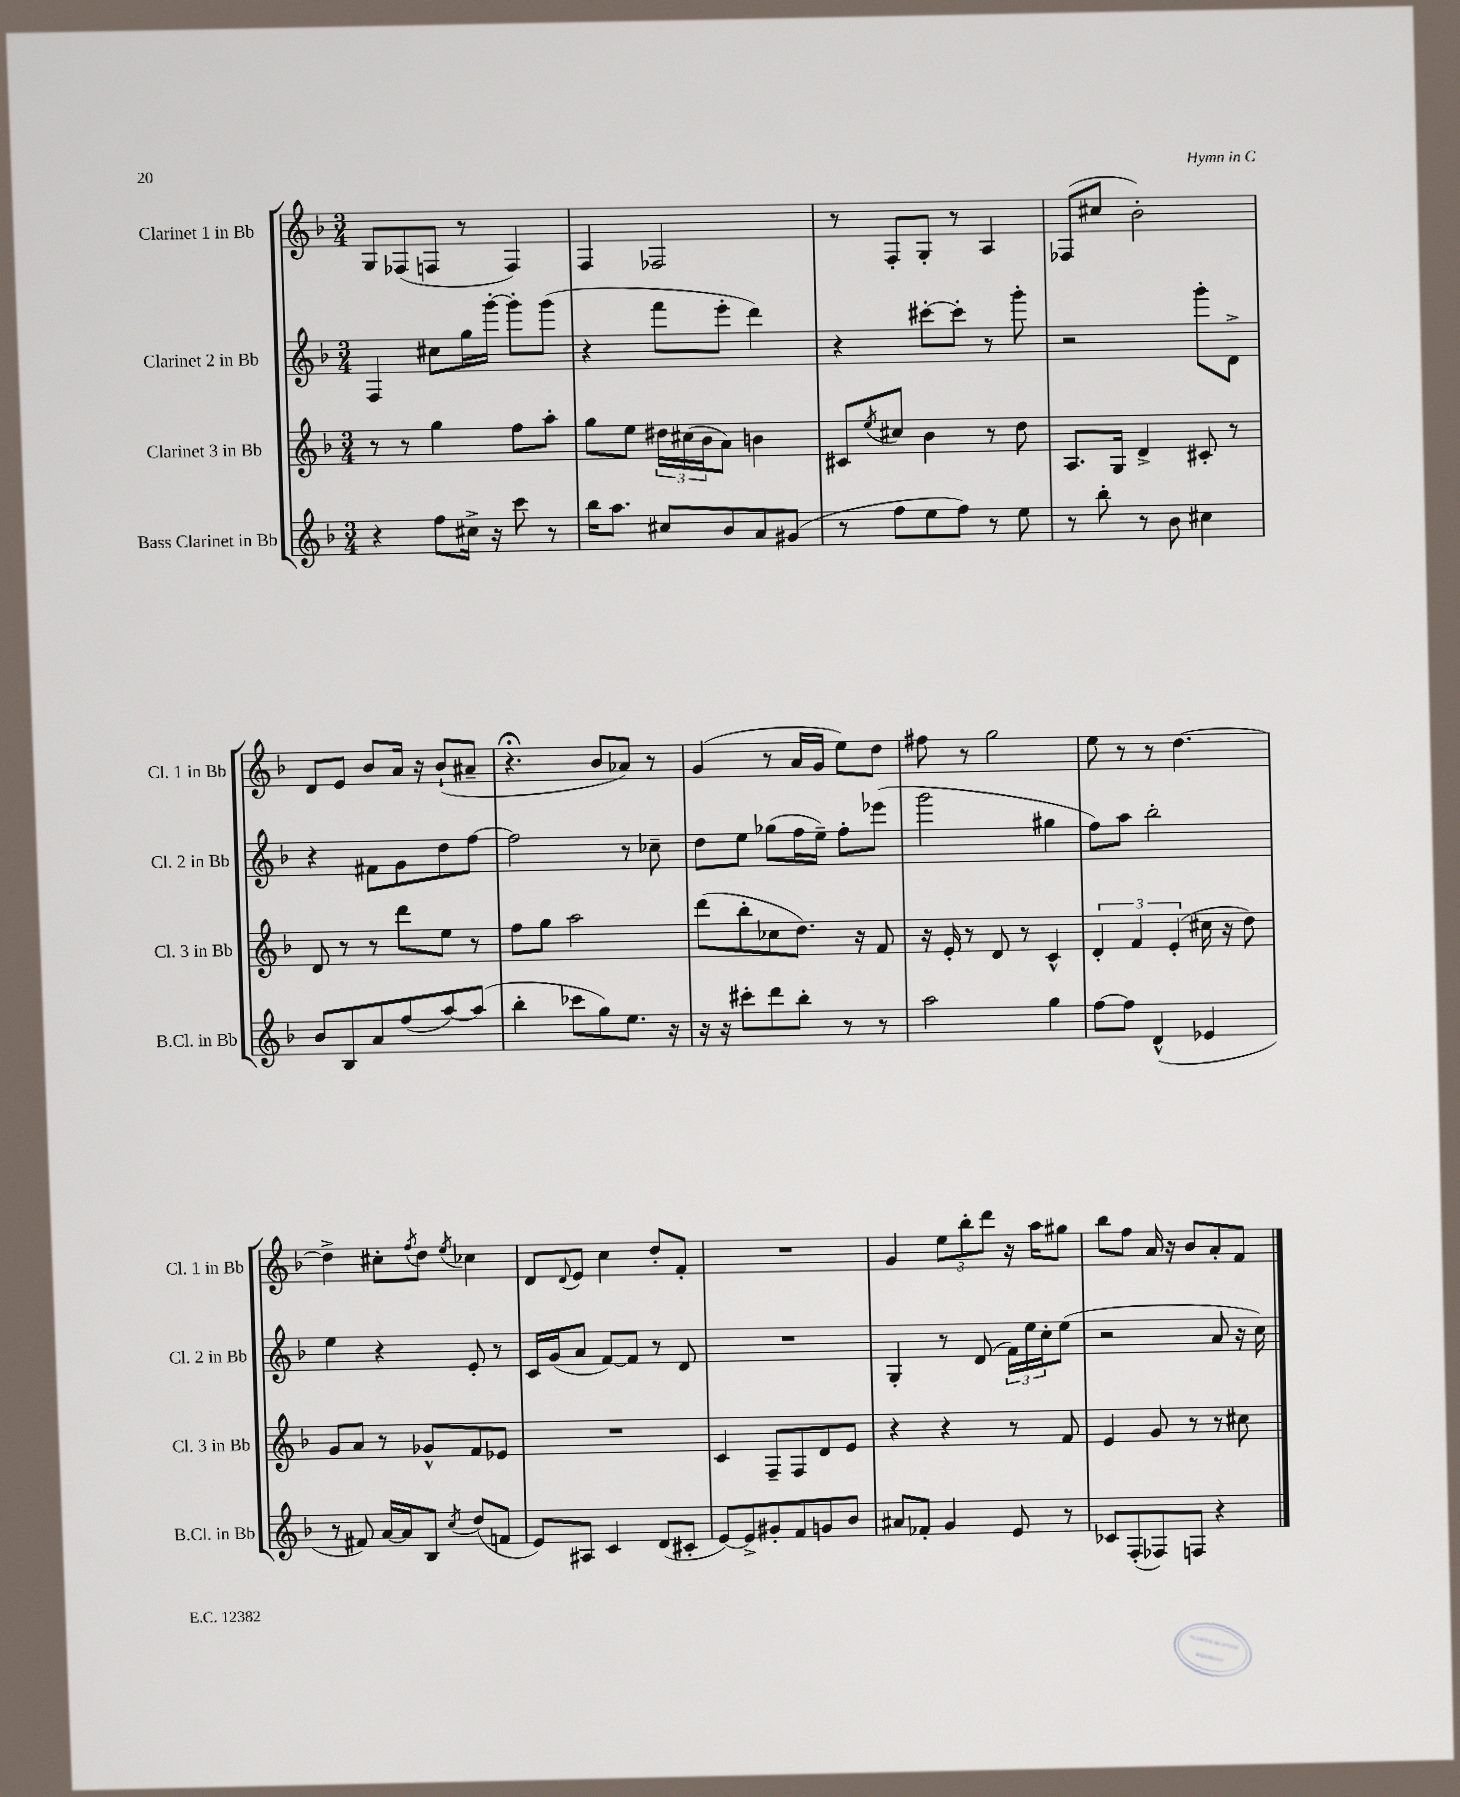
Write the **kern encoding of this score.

**kern	**kern	**kern	**kern
*part4	*part3	*part2	*part1
*staff4	*staff3	*staff2	*staff1
*I"Bass Clarinet in Bb	*I"Clarinet 3 in Bb	*I"Clarinet 2 in Bb	*I"Clarinet 1 in Bb
*I'B.Cl. in Bb	*I'Cl. 3 in Bb	*I'Cl. 2 in Bb	*I'Cl. 1 in Bb
*clefG2	*clefG2	*clefG2	*clefG2
*k[b-]	*k[b-]	*k[b-]	*k[b-]
*M3/4	*M3/4	*M3/4	*M3/4
=139	=139	=139	=139
4r	8r	4F/	8G/L
.	8r	.	(8F-X/
8ff\L	4gg\	8cc#X\L	8Fn/J
16cc#X^\Jk	.	16gg\L	8r
16r	.	[16ggg'\JJ	.
8ccc\	8ff\L	8ggg'\L]	4F/)
8r	8aa'\J	(8ggg\J	.
=140	=140	=140	=140
16bb-\KL	8gg\L	4r	4F/
8.aa\J	.	.	.
.	8ee\J	.	.
8cc#X/L	24dd#X\LL	8fff\L	2F-X/
.	(24cc#X\	.	.
.	24b-\J	.	.
8b-/	8a\J)	8eee'\J	.
8a/	4bn\	4ddd\)	.
(8g#X/J	.	.	.
=141	=141	=141	=141
8r	8c#X/L	4r	8r
.	8qee/	.	.
8ff\L	8cc#X/J	.	8F'/L
8ee\	4b-\	[8ccc#X'\L	8G'/J
8ff\J)	.	8ccc#'\J]	8r
8r	8r	8r	4A/
8ee\	8dd\	8ggg'\	.
=142	=142	=142	=142
8r	8.A/L	2r	(8F-X/L
8bb-'\	.	.	8cc#X/J
.	16G/Jk	.	.
8r	4d^/	.	2b-'\)
8b-\	.	.	.
4cc#X\	8c#X'/	8ggg'\L	.
.	8r	8d^\J	.
!!LO:LB:g=z
=143	=143	=143	=143
8b-/L	8d/	4r	8d/L
8B-/	8r	.	8e/J
8a/	8r	8f#X\L	8b-/L
(8ff/	8ddd\L	8g\	16a/Jk
.	.	.	16r
[8aa/)	8ee\J	8dd\	(8b-`/L
(8aa/J]	8r	[8ff\J	8a#X~/J
=144	=144	=144	=144
4bb-'\	8ff\L	2ff\]	4.r;<
.	8gg\J	.	.
8ccc-X\L	2aa\	.	.
8gg\)	.	.	8b-/L
8.ee\J	.	8r	8a-X/J)
.	.	8cc-X~\	8r
16r	.	.	.
=145	=145	=145	=145
16r	(8ddd\L	8dd\L	(4g/
16r	.	.	.
8ccc#X'\L	8bb-'\	8ee\J	.
8ddd\	8cc-X\	(8gg-X\L	8r
8bb-'\J	8.dd\J)	16ff\L	16a/LL
.	.	16ee~\JJ)	16g/JJ
8r	.	8ff'\L	8ee\L)
.	16r	.	.
8r	8f/	(8eee-X\J	8dd\J
=146	=146	=146	=146
2aa\	16r	2ggg\	8ff#X\
.	16e'/	.	.
.	8r	.	8r
.	8d/	.	2gg\
.	8r	.	.
4gg\	4c^^/	4gg#X\	.
=147	=147	=147	=147
[8ff\L	6d'/	8ff\L)	8ee\
8ff\J]	.	8aa\J	8r
.	6f/	.	.
(4d^^/	.	2bb-'\	8r
.	(6e'/	.	.
.	.	.	[4.dd\
4e-X/	16cc#X\	.	.
.	16r	.	.
.	8dd\)	.	.
!!LO:LB:g=z
=148	=148	=148	=148
8r	8g/L	4ee\	4dd^\]
8f#X/)	8a/J	.	.
[16a/LL	8r	4r	8cc#X'\L
16a/J]	.	.	.
.	.	.	8qff/
8B-/J	8g-X^^/L	.	8dd\J
8qcc/	.	.	8qee/
(8dd/L	8f/	8e'/	4cc-X\
8fn/J	8e-X/J	8r	.
=149	=149	=149	=149
8e/L)	2.r	16c/LL	8d/L
.	.	(16g/J	.
.	.	.	8qqd/
8A#X/J	.	8a/J	8e/J
4c/	.	[8f/L)	4cc\
.	.	8f/J]	.
(8d/L	.	8r	8dd'/L
8c#X'/J	.	8d/	8f'/J
=150	=150	=150	=150
[8e/L)	4c/	2.r	2.r
8e^/]	.	.	.
8g#X'/	8F~/L	.	.
8f/	8F/	.	.
8gn/	8d/	.	.
8b-/J	8e/J	.	.
=151	=151	=151	=151
8a#X/L	4r	4G'/	4g/
8f-X'/J	.	.	.
4g/	4r	8r	12ee\L
.	.	.	12bb-'\
.	.	(8d/	.
.	.	.	12ddd\J
8e/	8r	24f\LL)	16r
.	.	24ee\	.
.	.	.	16aa\KL
.	.	24cc'\J	.
8r	8f/	(8ee\J	8gg#X\J
=152	=152	=152	=152
8c-X/L	4e/	2r	8bb-\L
(8F'/	.	.	8ff\J
8F-X/)	8g/	.	16a/
.	.	.	16r
8Fn/J	8r	.	8b-/L
4r	8r	8a/	8a'/
.	8cc#X\	16r	8f/J
.	.	16cc\)	.
==	==	==	==
*-	*-	*-	*-
